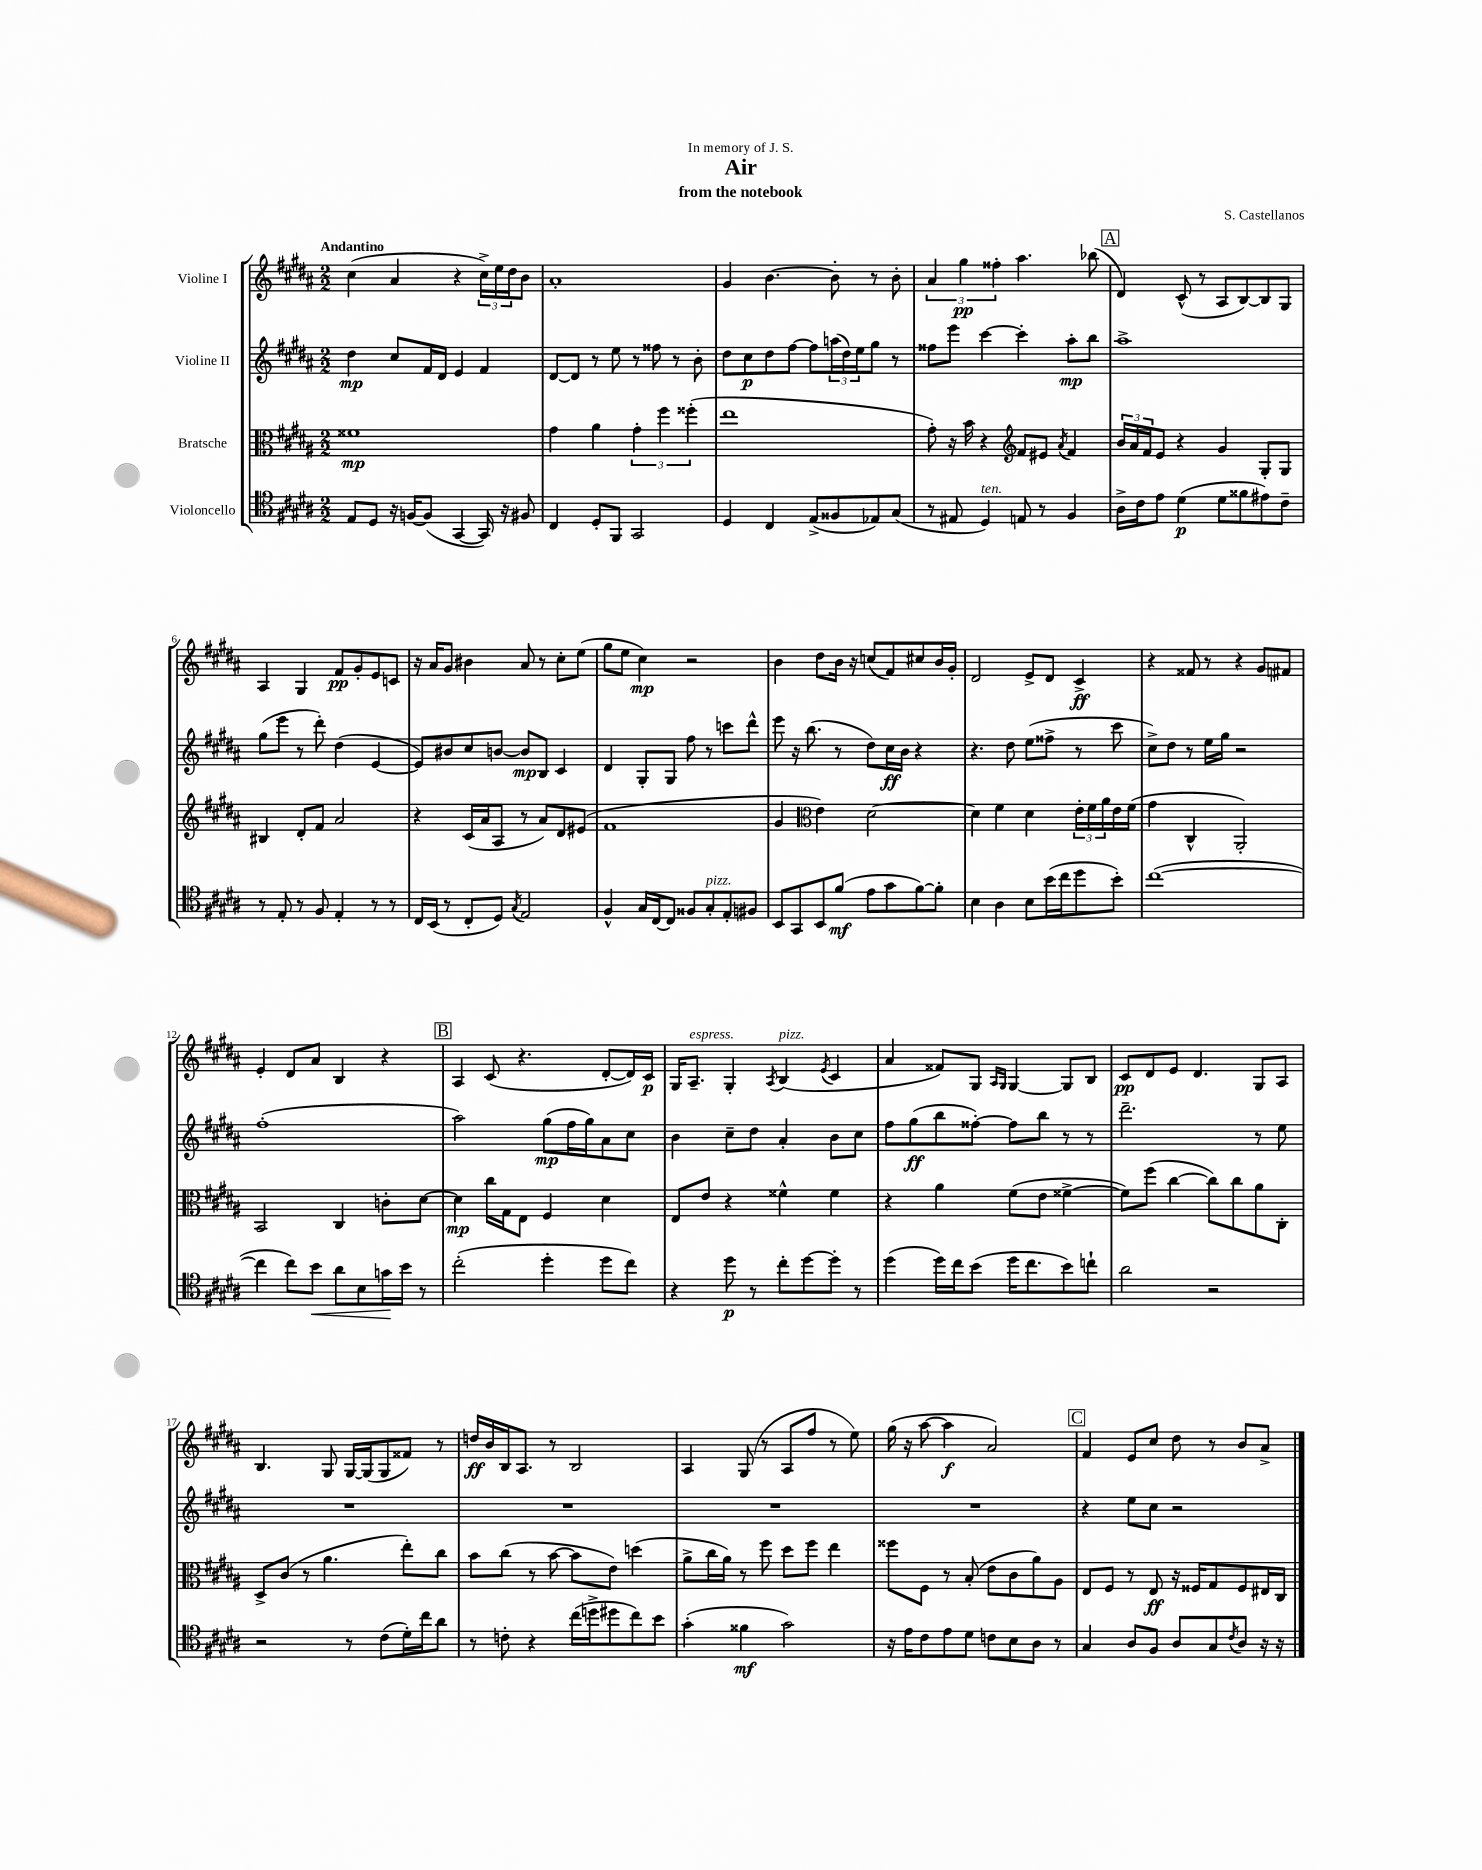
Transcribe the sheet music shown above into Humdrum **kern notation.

**kern	**kern	**kern	**kern
*staff4	*staff3	*staff2	*staff1
*clefC4	*clefC3	*clefG2	*clefG2
*k[f#c#g#d#a#]	*k[f#c#g#d#a#]	*k[f#c#g#d#a#]	*k[f#c#g#d#a#]
*M2/2	*M2/2	*M2/2	*M2/2
8E	1f##	4dd#	(4cc#
8D#	.	.	.
16r	.	8cc#	4a#
[16F	.	.	.
(8F]	.	16f#	.
.	.	16d#	.
[4GG#	.	4e	4r
16GG#])	.	4f#	24cc#^)
.	.	.	24ee
16r	.	.	.
.	.	.	24dd#
8F#	.	.	8b
=	=	=	=
4C#	4g#	[8d#	1a#'
.	.	8d#]	.
8D#'	4a#	8r	.
8FF#	.	8ee	.
2GG#	6g#'	8r	.
.	.	8ff##	.
.	6ff#	.	.
.	.	8r	.
.	(6ff##'	.	.
.	.	8b'	.
=	=	=	=
4D#	1ee	8dd#	4g#
.	.	8cc#	.
4C#	.	8dd#	[4.b
.	.	[8ff#	.
(8E^	.	8ff#]	.
8F##	.	(24aa	8b']
.	.	24dd#)	.
.	.	24ee	.
8E-)	.	8gg#	8r
(8G#	.	8r	8b'
=	=	=	=
8r	8g#')	8ff##	6a#
8E#	16r	8eee	.
.	.	.	6gg#
.	16b	.	.
4D#)	4r	[4ccc#	.
.	.	.	6ff##'
*	*clefG2	*	*
8E	8f#	4ccc#']	4.aa#
8r	8e#	.	.
.	8qa#	.	.
4F#	4f#	8aa#'	.
.	.	8bb	(8bb-
=	=	=	=
16A#^	24b	1aa#^	4d#)
.	24a#	.	.
16c#	.	.	.
.	24f#	.	.
8e	8e	.	.
(4d#	4r	.	(8c#^^
.	.	.	8r
8d#	4g#	.	8A#
8f##	.	.	[8B)
8e#)	8G#'	.	8B]
8c#~	8G#	.	8G#
=	=	=	=
8r	4B#	(8gg#	4A#
8E'	.	8eee	.
8r	8d#'	8r	4G#
8F#	8f#	8ddd#')	.
4E'	2a#	(4dd#	8f#
.	.	.	8g#'
8r	.	[4e	8e
8r	.	.	8c
=	=	=	=
16C#	4r	8e])	16r
(16BB	.	.	16a#
8r	.	8b#	8g#
8C#'	(16c#	8cc#	4b#
.	16a#	.	.
8D#)	8A#	[8b	.
8qG#	.	.	.
2E	8r	8b]	8a#
.	8a#)	8B	8r
.	8d#	4c#	8cc#'
.	(8e#	.	(8ee
=	=	=	=
4F#^^	1f#	4d#	8gg#
.	.	.	8ee
16G#	.	8G#'	4cc#)
[16C#	.	.	.
8C#]	.	8G#	.
8F##	.	8ff#	2r
8G#'	.	8r	.
8E'	.	8ccc	.
8F#	.	8ddd#^^	.
=	=	=	=
8BB	4g#	8eee	4b
8GG#	.	16r	.
.	.	(8.bb	.
*	*clefC3	*	*
8BB	4e)	.	8dd#
(8f#	.	8r	16b
.	.	.	16r
8e	[2d#	8dd#)	(8cc
8g#	.	16cc#	8f#)
.	.	16b	.
[8f#)	.	4r	8cc#
8f#']	.	.	16b
.	.	.	16g#'
=	=	=	=
4B	4d#]	4.r	2d#
4A#	4f#	.	.
.	.	8dd#	.
8B	4d#	(8ee	8e^
(16b	.	8ff##^	8d#
16cc#	.	.	.
8dd#	24e'	8r	4c#^
.	24f#	.	.
.	24a#	.	.
8b')	16e	8ccc#	.
.	(16f#	.	.
=	=	=	=
([1cc#	4g#	8cc#^)	4r
.	.	8dd#	.
.	4C#^^	8r	8f##
.	.	16ee	8r
.	.	16gg#	.
.	2AA#')	2r	4r
.	.	.	8g#
.	.	.	8f#
=	=	=	=
4cc#]	2BB	(1ff#'	4e'
8cc#)	.	.	8d#
8b	.	.	8a#
8a#	4C#	.	4B
8B	.	.	.
16g	8c'	.	4r
16b	.	.	.
8r	[8d#	.	.
=	=	=	=
(2cc#'	4d#]	2aa#)	4A#
.	16cc#	.	(8c#
.	16G#	.	.
.	8E	.	4.r
4dd#'	4F#	(8gg#	.
.	.	16ff#	.
.	.	16gg#)	.
8dd#	4d#	8a#	[8d#'
8cc#)	.	8cc#	16d#])
.	.	.	16c#
=	=	=	=
4r	8E	4b	16G#
.	.	.	8.A#~
.	8e	.	.
8dd#	4r	8cc#~	4G#'
8r	.	8dd#	.
.	.	.	8qA#
8cc#'	4f##^^	4a#'	(4B
[8dd#	.	.	.
.	.	.	8qe
8dd#']	4f##	8b	4c#
8r	.	8cc#	.
=	=	=	=
(4dd#	4r	8ff#	4a#
.	.	(8gg#	.
16dd#)	4a#	8bb	8f##)
16cc#	.	.	.
(8b	.	[8ff##')	8G#
.	.	.	16qqA#
.	.	.	16qqG#
16dd#	(8f#	8ff##]	[4G#
8.cc#	.	.	.
.	8e	8bb	.
8b)	[4f##^	8r	8G#]
8cc`	.	8r	8B
=	=	=	=
2a#	8f##])	2.ddd#~	8c#
.	(8ff#	.	8d#
.	[4cc#	.	8e
.	.	.	4.d#
2r	8cc#])	.	.
.	8cc#	.	.
.	8a#	8r	8G#
.	8C#'	8ee	8A#
=	=	=	=
2r	8D#^	1r	4.B
.	(8c#	.	.
.	8r	.	.
.	4.a#	.	8G#
8r	.	.	[16G#
.	.	.	(16G#]
(8c#	.	.	8G#
16d#')	8ee')	.	8f##)
16cc#	.	.	.
8a#	8cc#	.	8r
=	=	=	=
8r	8b	1r	16dd
.	.	.	16b
8c'	(8cc#	.	16B
.	.	.	8.A#
4r	8r	.	.
.	[8b	.	8r
(16cc#	8b]	.	2B
16dd^	.	.	.
8dd#	8e)	.	.
8cc#)	(4dd	.	.
8b	.	.	.
=	=	=	=
(4g#'	8a#^	1r	4A#
.	16cc#	.	.
.	16a#)	.	.
4f##	8r	.	(8G#
.	8ff#	.	8r
2g#)	8dd#	.	8A#
.	8ff#	.	8ff#
.	4ee	.	8r
.	.	.	8ee)
=	=	=	=
16r	8ff##	1r	(16gg#
16e	.	.	16r
8c#	8F#	.	[8aa#
8e	8r	.	4aa#]
8d#	(8B'	.	.
8c	8e	.	2a#)
8B	8c#	.	.
8A#	8a#)	.	.
8r	8A#	.	.
=	=	=	=
4G#	8E	4r	4f#
.	8F#	.	.
8A#	8r	8ee	8e
8F#	8E	8cc#	8cc#
8A#	16r	2r	8dd#
.	16F##	.	.
8G#	8G#	.	8r
8qc#	.	.	.
8A#	8F##	.	8b
16r	16E#	.	8a#^
16r	16C#	.	.
==	==	==	==
*-	*-	*-	*-
